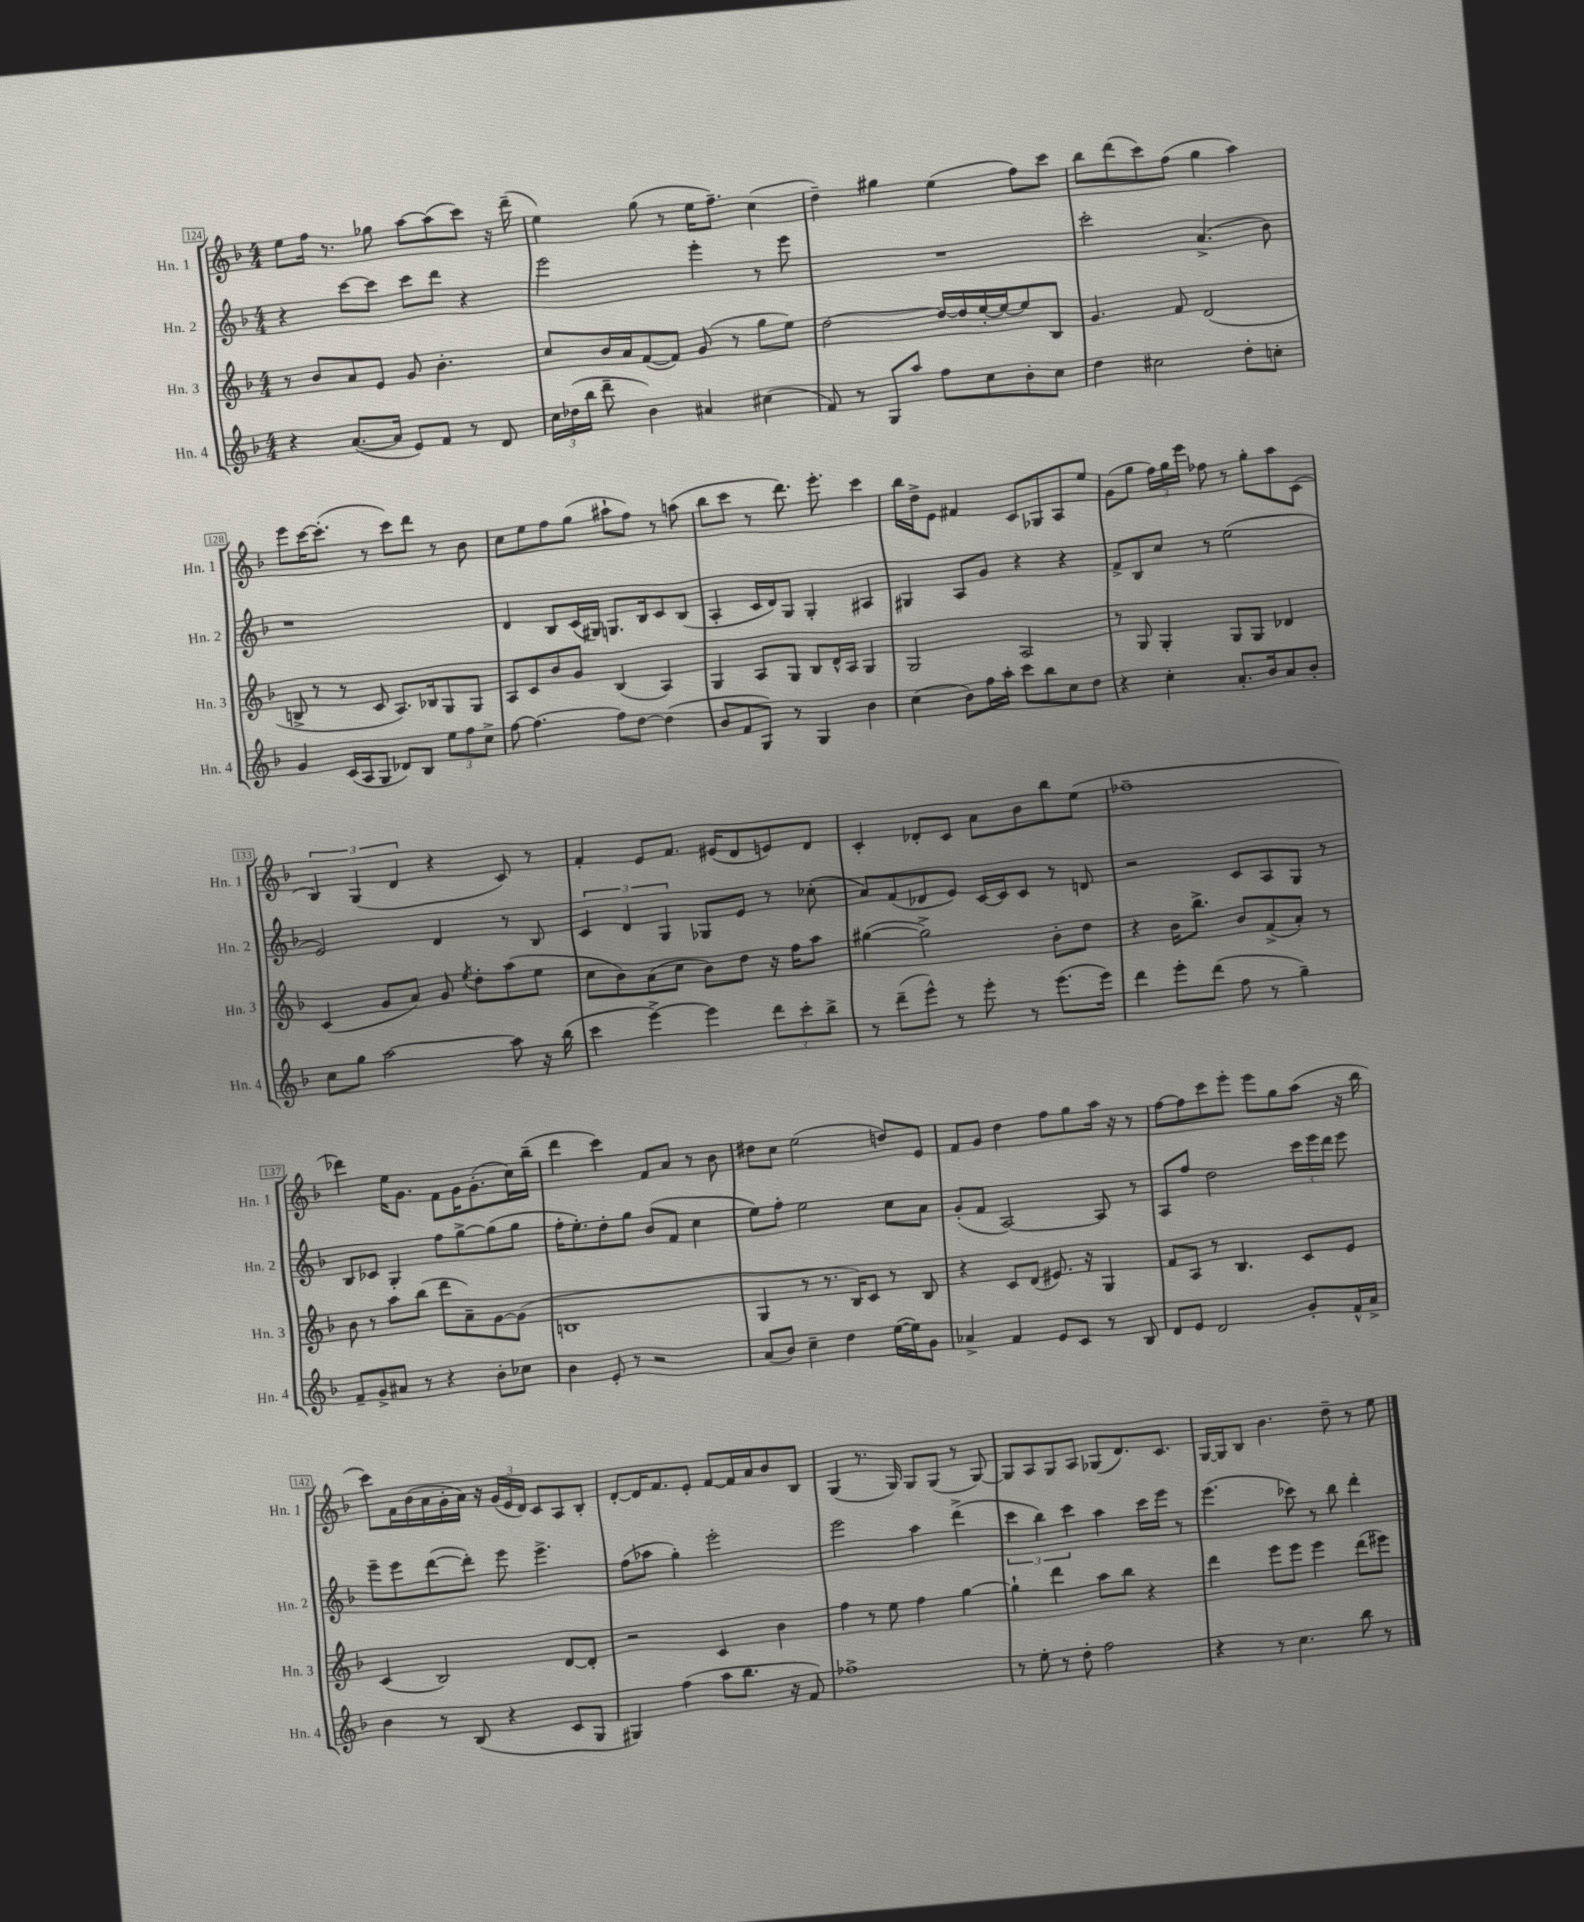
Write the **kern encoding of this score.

**kern	**kern	**kern	**kern
*staff4	*staff3	*staff2	*staff1
*clefG2	*clefG2	*clefG2	*clefG2
*k[b-]	*k[b-]	*k[b-]	*k[b-]
*M4/4	*M4/4	*M4/4	*M4/4
4r	8r	4r	8ee
.	8b-	.	16ff
.	.	.	8.r
([8.a	8a	[8ccc	.
.	8e	8ccc]	8gg-
16a]	.	.	.
8e)	8g	8ccc	[8aa
8f	4.b-'	8ddd	(8aa]
8r	.	4r	8ccc)
8d	.	.	16r
.	.	.	(16ddd~
=	=	=	=
24cc	8cc	2eee	4ee)
(24dd-	.	.	.
24bb-	.	.	.
8ddd~	16b-	.	.
.	16a	.	.
4b-)	([8f	.	(8gg
.	8f])	.	8r
4a#	(8g	4eee'	16ee
.	.	.	8.ff~)
.	8r	.	.
(4cc#	8gg	8r	(4cc
.	8ee)	8eee	.
=	=	=	=
8f)	[2dd	1r	4dd~)
8r	.	.	.
8G	.	.	4gg#
8aa	.	.	.
8ff	16dd_	.	(4ee
.	16dd]	.	.
8cc	[16ee'	.	.
.	16ee_	.	.
8b-'	8ee]	.	8ff)
8cc	8B-	.	8ccc
=	=	=	=
4dd	4.g	2ccc'	8bb-
.	.	.	(8ddd
2cc#	.	.	8ccc)
.	8f	.	(8ff
.	(2d	(4.a^	4gg
8dd'	.	.	4aa)
8cc'	.	8b-)	.
=	=	=	=
4g	8B^	1r	8eee
.	8r	.	[16ccc
.	.	.	(8.ccc']
(16c	8r	.	.
16A	.	.	.
8G	8c	.	8r
8d-)	8.A)	.	8ccc)
8B-	.	.	8ddd
.	16B-	.	.
12ee	8G	.	8r
12ff	.	.	.
.	8G	.	8b-
12cc^	.	.	.
=	=	=	=
[8ff	8A	4d	8cc
4.ff_	8c	.	8ee
.	8b-	8B-	8ff
.	8g	(16c	(8gg
.	.	16G#)	.
8ff]	(4B-	8.G	8aa#`
[8dd	.	.	8ff)
.	.	16B-	.
(4dd]	4A)	8c	8r
.	.	(8B-	(8aa
=	=	=	=
8b-	4G	4A'	8bb-
8f	.	.	8ccc
8G)	8A	16c	8r
.	.	16d)	.
8r	8G	8G	8.ddd)
4G	8B-	4G'	.
.	.	.	8.eee'
.	16d^^	.	.
.	16A	.	.
4b-	4G	4A#	4ccc
=	=	=	=
(4cc	2G	4G#	16bb-
.	.	.	16dd^
.	.	.	8e
8b-)	.	8A	4f#
16ff	.	8g	.
16aa'	.	.	.
8ccc	2A	4r	8c
8bb-	.	.	8G-
8cc	.	4r	8A
8dd	.	.	8ee
=	=	=	=
4r	8r	8f^	(8g
.	8G	8B-	8gg
4cc'	4G'	8cc	24ff)
.	.	.	24gg
.	.	.	24eee
.	.	8r	8ff-
8.a'	8G	(2ee	8r
.	8G	.	8gg'
16b-	.	.	.
8a	4d-	.	8aa
8b-'	.	.	(8c
=	=	=	=
8cc	(4c	2e)	6B-)
8gg	.	.	.
.	.	.	(6G
[2aa	8g	.	.
.	.	.	6d
.	8a)	.	.
.	8g	4d	4r
.	8qee	.	.
.	8dd'	.	.
8aa]	(8aa	8r	8c)
16r	8ee	8B-	8r
(16bb-	.	.	.
=	=	=	=
4ccc	8cc	6c	4f'
.	8b-)	.	.
.	.	6d	.
[4eee^)	(8a	.	8e
.	.	6G	.
.	8cc	.	8.f
4eee]	8b-)	8G-	.
.	.	.	(16e#
.	8dd	8e	8d
12ddd	16r	8r	8e)
.	16ff	.	.
12ccc'	.	.	.
.	8aa	(8cc-'	8d
12bb-^	.	.	.
=	=	=	=
8r	([4gg#	8a)	4c'
(8ddd~	.	(8f	.
8eee^^)	2gg#^])	8d-	8d-'
8r	.	8e)	8c
8eee'	.	[16c	8a
.	.	16c]	.
8r	.	8c	8b-
(8.eee	8b-'	8r	8bb-
.	8dd	8d	(8ee
16eee)	.	.	.
=	=	=	=
4ddd	4r	2r	1ff-~
8eee'	16b-	.	.
.	8.bb-^	.	.
(8ddd	.	.	.
8ff	8b-	8c	.
8r	(8f^	8A	.
4gg~)	8a')	8G	.
.	8r	8r	.
=	=	=	=
8f~	8b-	8B-	4ddd-)
8g^	8r	8c-	.
8a#	8aa	4G'	16ee
.	.	.	8.g
8r	(8bb-	.	.
4r	8ddd	8ff	8f
.	8a~)	[8gg^	16g
.	.	.	(8.g'
8b-'	[8g	(8gg]	.
8cc-	(8g]	8gg	16cc)
.	.	.	(16bb-~
=	=	=	=
4b-	1B	16ff'	4ddd
.	.	8.ee')	.
8e'	.	8dd'	4ccc)
8r	.	8gg	.
2r	.	(8b-	8f
.	.	8f	8a
.	.	4cc	8r
.	.	.	8b-
=	=	=	=
(8a	4G	8ee)	8dd#
8b-)	.	8ff'	8cc
4cc~	8r	2ee	(2ee
.	8.r	.	.
4dd	.	.	.
.	16B-)	.	.
.	8c	.	.
([16ee	8r	8cc	8dd)
16ee])	.	.	.
8g	8B-	8a	8e
=	=	=	=
4a-^	4r	(8g'	8f
.	.	8f	8g
4f	8c	[2A)	4dd
.	(8d	.	.
8e	8.e#)	.	8ff
8c	.	.	8gg
.	16r	.	.
8r	4G	8A]	16aa
.	.	.	16r
8B-	.	8r	8r
=	=	=	=
8d	8f	8A	[8ff
8e	8A	8ff	8ff]
2d	8r	2dd	8ccc
.	4.B-	.	8eee'
.	.	.	8eee
.	.	.	8gg
8g'	8c	24ccc	(8aa
.	.	24eee	.
.	.	24ddd	.
16f^^	8e	8eee	16r
16a^	.	.	16bb-
=	=	=	=
4b-	(4c	8eee~	8ccc)
.	.	8eee	16f
.	.	.	(16b-
8r	2B-)	([8ddd	16a
.	.	.	16g'
(8B-	.	8ddd'])	16a)
.	.	.	16r
4r	.	8eee	(24g
.	.	.	24e
.	.	.	24d)
.	.	4.eee^	8c
8c	[8d	.	8A
8G	8d']	.	8B-'
=	=	=	=
4G#)	2r	(8ff	[8d'
.	.	8aa-	16d]
.	.	.	8.f
(4ff	.	4gg')	.
.	.	.	8e'
8aa	4c	2eee'	[8f
8.bb-	.	.	16f]
.	.	.	16a
.	4b-	.	8b-
16r	.	.	.
8f)	.	.	8B-
=	=	=	=
1ff-^	4ff	2eee	(4G
.	8r	.	8.r
.	8ee	.	.
.	.	.	16G)
.	4ff	4aa	8G
.	.	.	(8G
.	[4gg	(4ddd^	8r
.	.	.	[8G)
=	=	=	=
8r	4gg`]	6ccc	8G]
8ee'	.	.	8A
.	.	6bb-)	.
8r	4ddd	.	8G
.	.	6ccc	.
8dd'	.	.	8A
2ff	8aa	4aa	(8G-
.	8bb-	.	8.d)
.	4r	16ccc	.
.	.	16eee	8.c
.	.	8r	.
=	=	=	=
4r	4ddd	(4.eee	[16G
.	.	.	16G]
.	.	.	8B-
8r	8eee	.	4.b-
4.cc	8eee	8ccc-)	.
.	4eee	8r	.
.	.	8bb-	8dd~
8bb-	(8ddd	4ddd'	8r
8r	8eee#)	.	8ee
==	==	==	==
*-	*-	*-	*-
